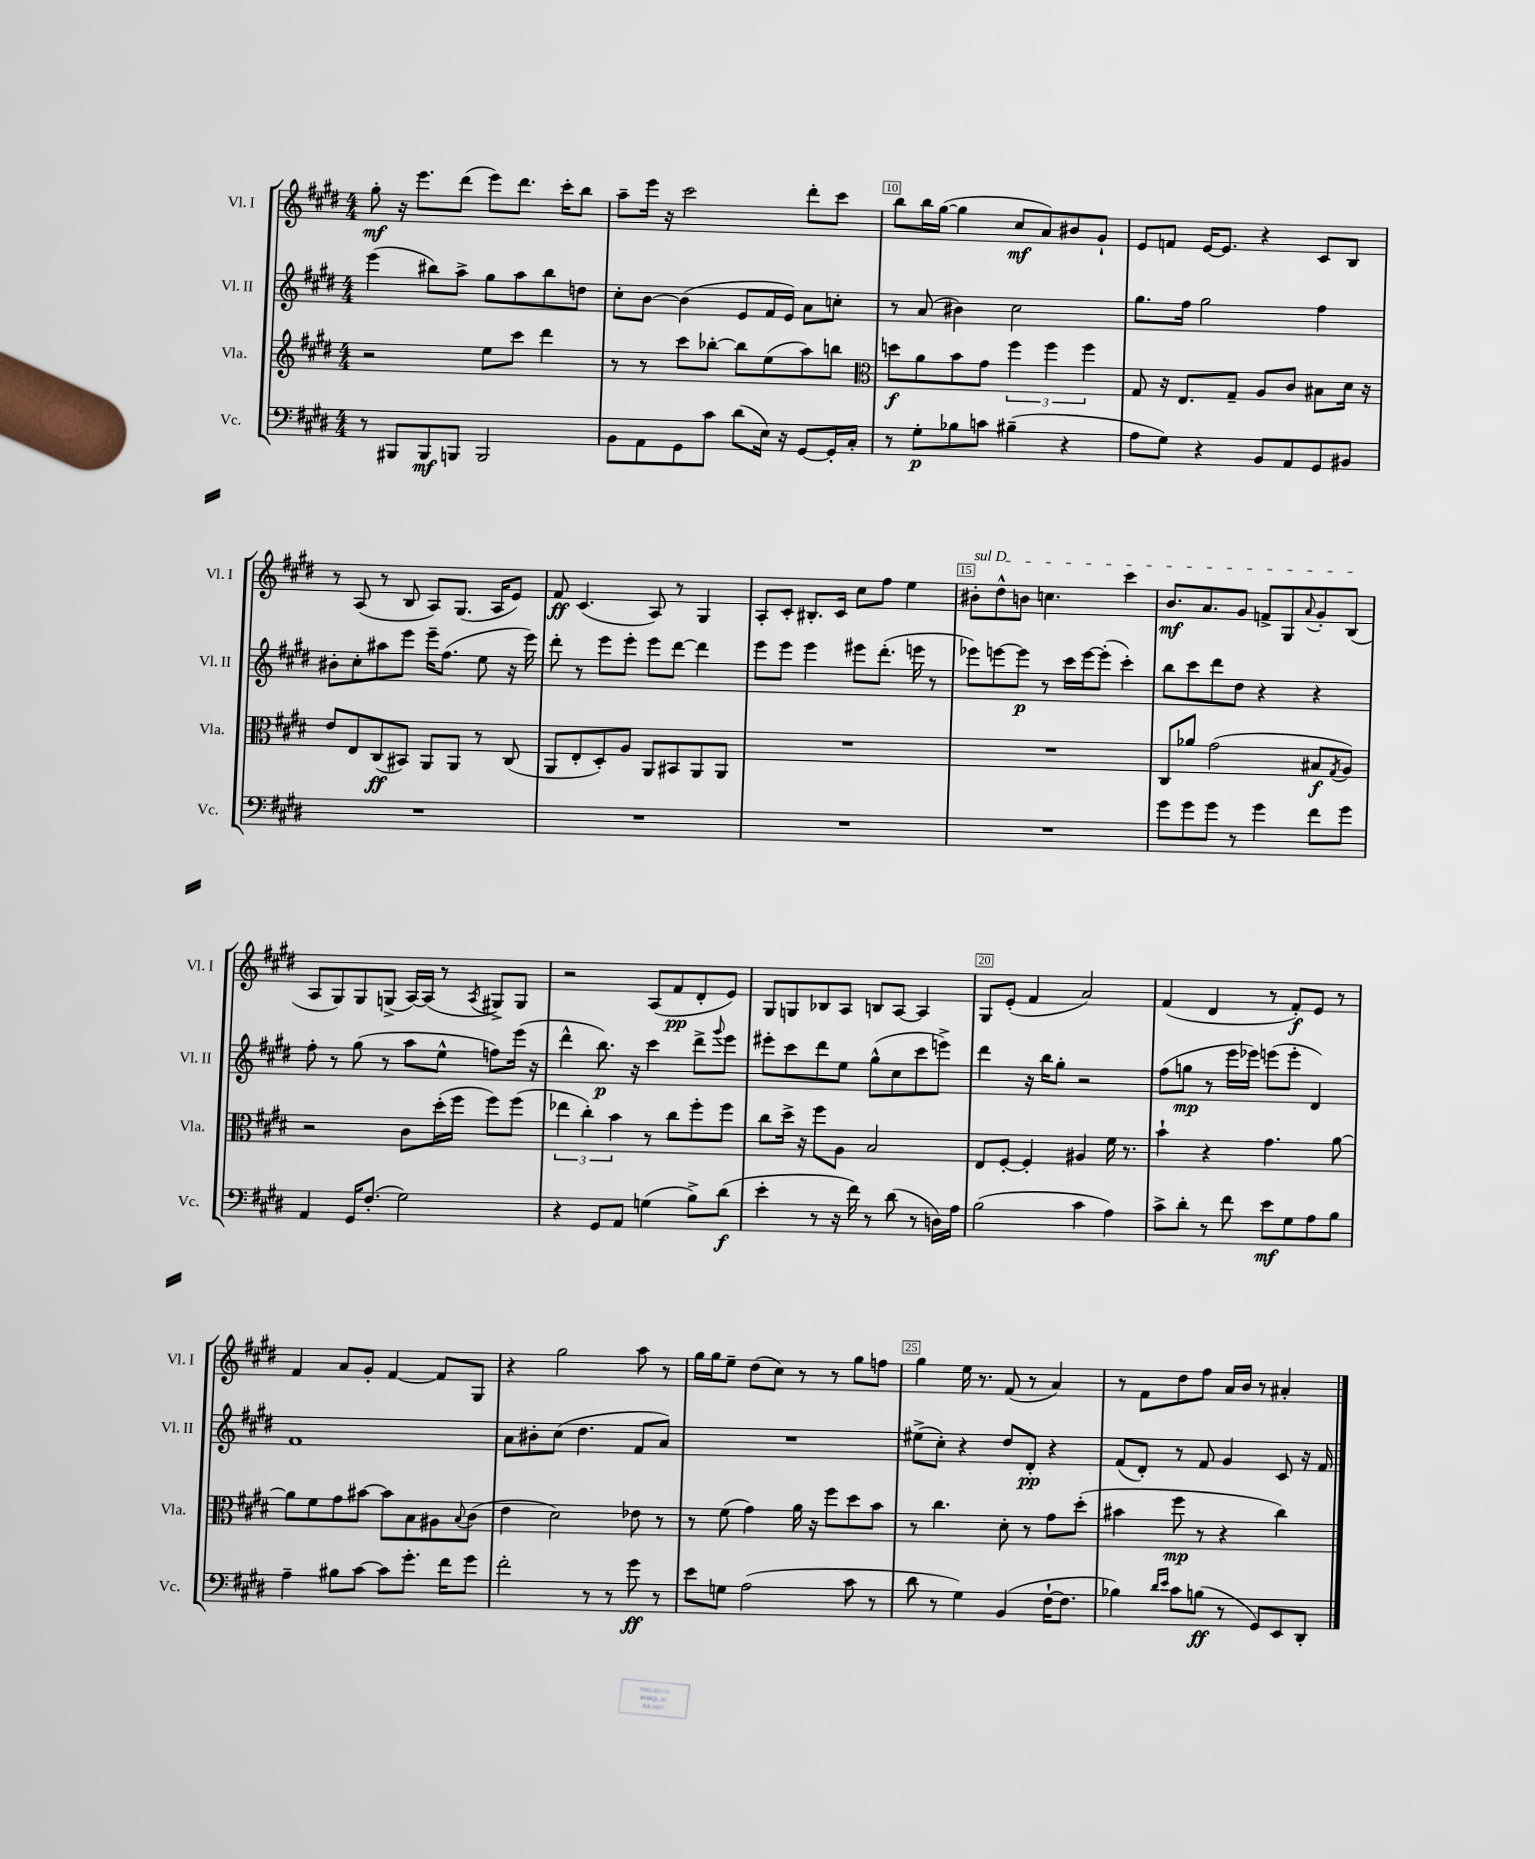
<<
\new StaffGroup <<
\new Staff = "s0" \with { instrumentName = "Vl. I" shortInstrumentName = "Vl. I" } {
    \clef treble \key e \major \numericTimeSignature \time 4/4
    gis''8-.\mf r16 e'''8. dis'''8( e'''8) dis'''8. cis'''16-. b''8 |
    a''8-- e'''16 r16 cis'''2 dis'''8-. cis'''8 |
    b''8 b''16 gis''16~( gis''4 cis''8\mf a'8) bis'8 gis'8-! |
    e'8 f'8 e'16~ e'8. r4 cis'8 b8 |
    r8 a8( r8 b8 a8) gis8.( a16 e'8) |
    fis'8\ff cis'4.( a8) r8 gis4 |
    a8-. cis'8-. bis8.-. cis'16 cis''8 fis''8 e''4 |
    \once \override TextSpanner.bound-details.left.text = \markup { \italic "sul D" } bis'8-.\startTextSpan dis''8-^ b'8 c''4. cis'''4 |
    b'8.\mf a'8. gis'8 f'8-> gis8 \appoggiatura { a'8 } gis'8-. b8\stopTextSpan( |
    a8 gis8) gis8 g8->( a16~) a16( r8 \acciaccatura { a8 } gis8->) gis8 |
    r2 a8( fis'8\pp dis'8-. e'8) |
    gis8 g8 bes8 a8 b8 a8~ a4 |
    gis8 e'8-.( fis'4 a'2) |
    fis'4( dis'4 r8 fis'8-.\f) e'8 r8 |
    fis'4 a'8 gis'8-. fis'4~ fis'8 gis8 |
    r4 gis''2 a''8 r8 |
    gis''16 gis''16 e''8-- dis''8( cis''8) r8 r8 gis''8 f''8 |
    gis''4 e''16 r8. fis'8( r8 a'4) |
    r8 fis'8 dis''8 fis''8 a'16 b'16 r8 ais'4-. \bar "|." |
}
\new Staff = "s1" \with { instrumentName = "Vl. II" shortInstrumentName = "Vl. II" } {
    \clef treble \key e \major \numericTimeSignature \time 4/4
    e'''4( bis''8) a''8-> gis''8 a''8 bis''8 d''8 |
    cis''8-. b'8~ b'4( e'8 fis'16 e'16) a'8 c''8-. |
    r8 a'8( bis'4) cis''2 |
    gis''8. fis''16 gis''2 fis''4 |
    bis'8-. cis''8-. ais''8 e'''8 e'''16-- fis''8.( e''8 r16 e'''16) |
    dis'''8-. r8 e'''8 e'''8-. e'''8 dis'''8~ dis'''4 |
    e'''8 e'''8 e'''4 eis'''8 dis'''8.-.( e'''16 r8 |
    ees'''8) e'''8~ e'''8\p r8 cis'''16 e'''16~ e'''8-.( cis'''4-.) |
    b''8 cis'''8 dis'''8 dis''8 r4 r4 |
    fis''8-. r8 gis''8( r8 a''8 e''8-^ f''8) e'''16( r16 |
    dis'''4-^ b''8.\p) r16 cis'''4 dis'''8-> \appoggiatura { gis'''8 } e'''8 |
    eis'''8-. cis'''8 dis'''8 e''8 gis''8-^( cis''8 cis'''8 e'''8->) |
    dis'''4 r16 b''16 gis''8-. r2 |
    fis''8( g''8\mp r8 e'''16 ees'''16) e'''8( e'''8-. dis'4) |
    fis'1 |
    a'8 bis'8-. cis''8( dis''4. fis'8 a'8) |
    R1 |
    eis''8->( cis''8-.) r4 dis''8 dis'8-.\pp r4 |
    fis'8( dis'8-.) r8 fis'8 gis'4 cis'8 r16 fis'16 \bar "|." |
}
\new Staff = "s2" \with { instrumentName = "Vla." shortInstrumentName = "Vla." } {
    \clef treble \key e \major \numericTimeSignature \time 4/4
    r2 e''8 cis'''8 dis'''4 |
    r8 r8 cis'''8 bes''8~-. bes''8 e''8( a''8) b''8 |
    \clef alto d''8\f a'8 b'8 gis'8 \tuplet 3/2 { fis''4 fis''4 fis''4 } |
    gis8 r16 e8. gis8-- a8 cis'8 bis8 dis'16 r16 |
    e'8 e8 cis8\ff( bis,8) a,8 a,8 r8 cis8( |
    a,8 e8-. dis8-.) a8 a,8 bis,8 a,8 a,8 |
    R1 |
    R1 |
    cis8 aes'8 gis'2( bis8\f \acciaccatura { gis8 } a8) |
    r2 cis'8 dis''16-.( fis''16 fis''8) fis''8( |
    \tuplet 3/2 { ees''4 cis''4-.) b'4 } r8 cis''8 fis''8-. fis''8 |
    cis''8 dis''16-> r16 fis''8 a8 b2 |
    e8 fis8~-. fis4-. ais4 fis'16 r8. |
    b'4-! r4 gis'4. a'8~ |
    a'8 fis'8 gis'8 bis'8~ bis'8 b8 ais8 \appoggiatura { b8 } cis'8( |
    e'4 dis'2) ees'8 r8 |
    r8 fis'8( gis'4) a'16 r16 fis''8 dis''8 b'8 |
    r8 cis''4. dis'8-. r8 gis'8 dis''8-.( |
    bis'4 fis''8\mp r8 r4 cis''4) \bar "|." |
}
\new Staff = "s3" \with { instrumentName = "Vc." shortInstrumentName = "Vc." } {
    \clef bass \key e \major \numericTimeSignature \time 4/4
    r8 bis,,8 bis,,8\mf b,,8 b,,2 |
    b,8 a,8 gis,8 cis'8 dis'8( e16) r16 gis,8~ gis,16-. cis16-. |
    r8 gis8-.\p bes8 c'8 bis4--( r4 |
    a8 gis8) r4 b,8 a,8 gis,8 bis,8 |
    R1 |
    R1 |
    R1 |
    R1 |
    gis'8 gis'8 gis'8 r8 gis'4 fis'8 gis'8 |
    a,4 gis,16 fis8.-.( gis2) |
    r4 gis,8 a,8 g4( b8->) dis'8\f( |
    e'4-. r8 r16 fis'16) r8 dis'8( r8 d16) a16 |
    b2( cis'4 a4) |
    cis'8-> dis'8-. r8 fis'8 e'8\mf gis8 a8 b8 |
    a4-- bis8 cis'8~ cis'8 gis'8.-. fis'16 gis'8 |
    fis'2-. r8 r8 gis'8\ff r8 |
    e'8 g8 a2( cis'8 r8 |
    dis'8 r8 gis4) b,4( fis16~-! fis8. |
    bes4) \grace { dis'16 e'16 } cis'8 b8\ff( r8 gis,8) e,8 dis,8-. \bar "|." |
}
>>
>>
\layout { \context { \Score currentBarNumber = #8 \override BarNumber.break-visibility = ##(#f #t #t) barNumberVisibility = #(every-nth-bar-number-visible 5) \override BarNumber.stencil = #(make-stencil-boxer 0.1 0.3 ly:text-interface::print) } }
